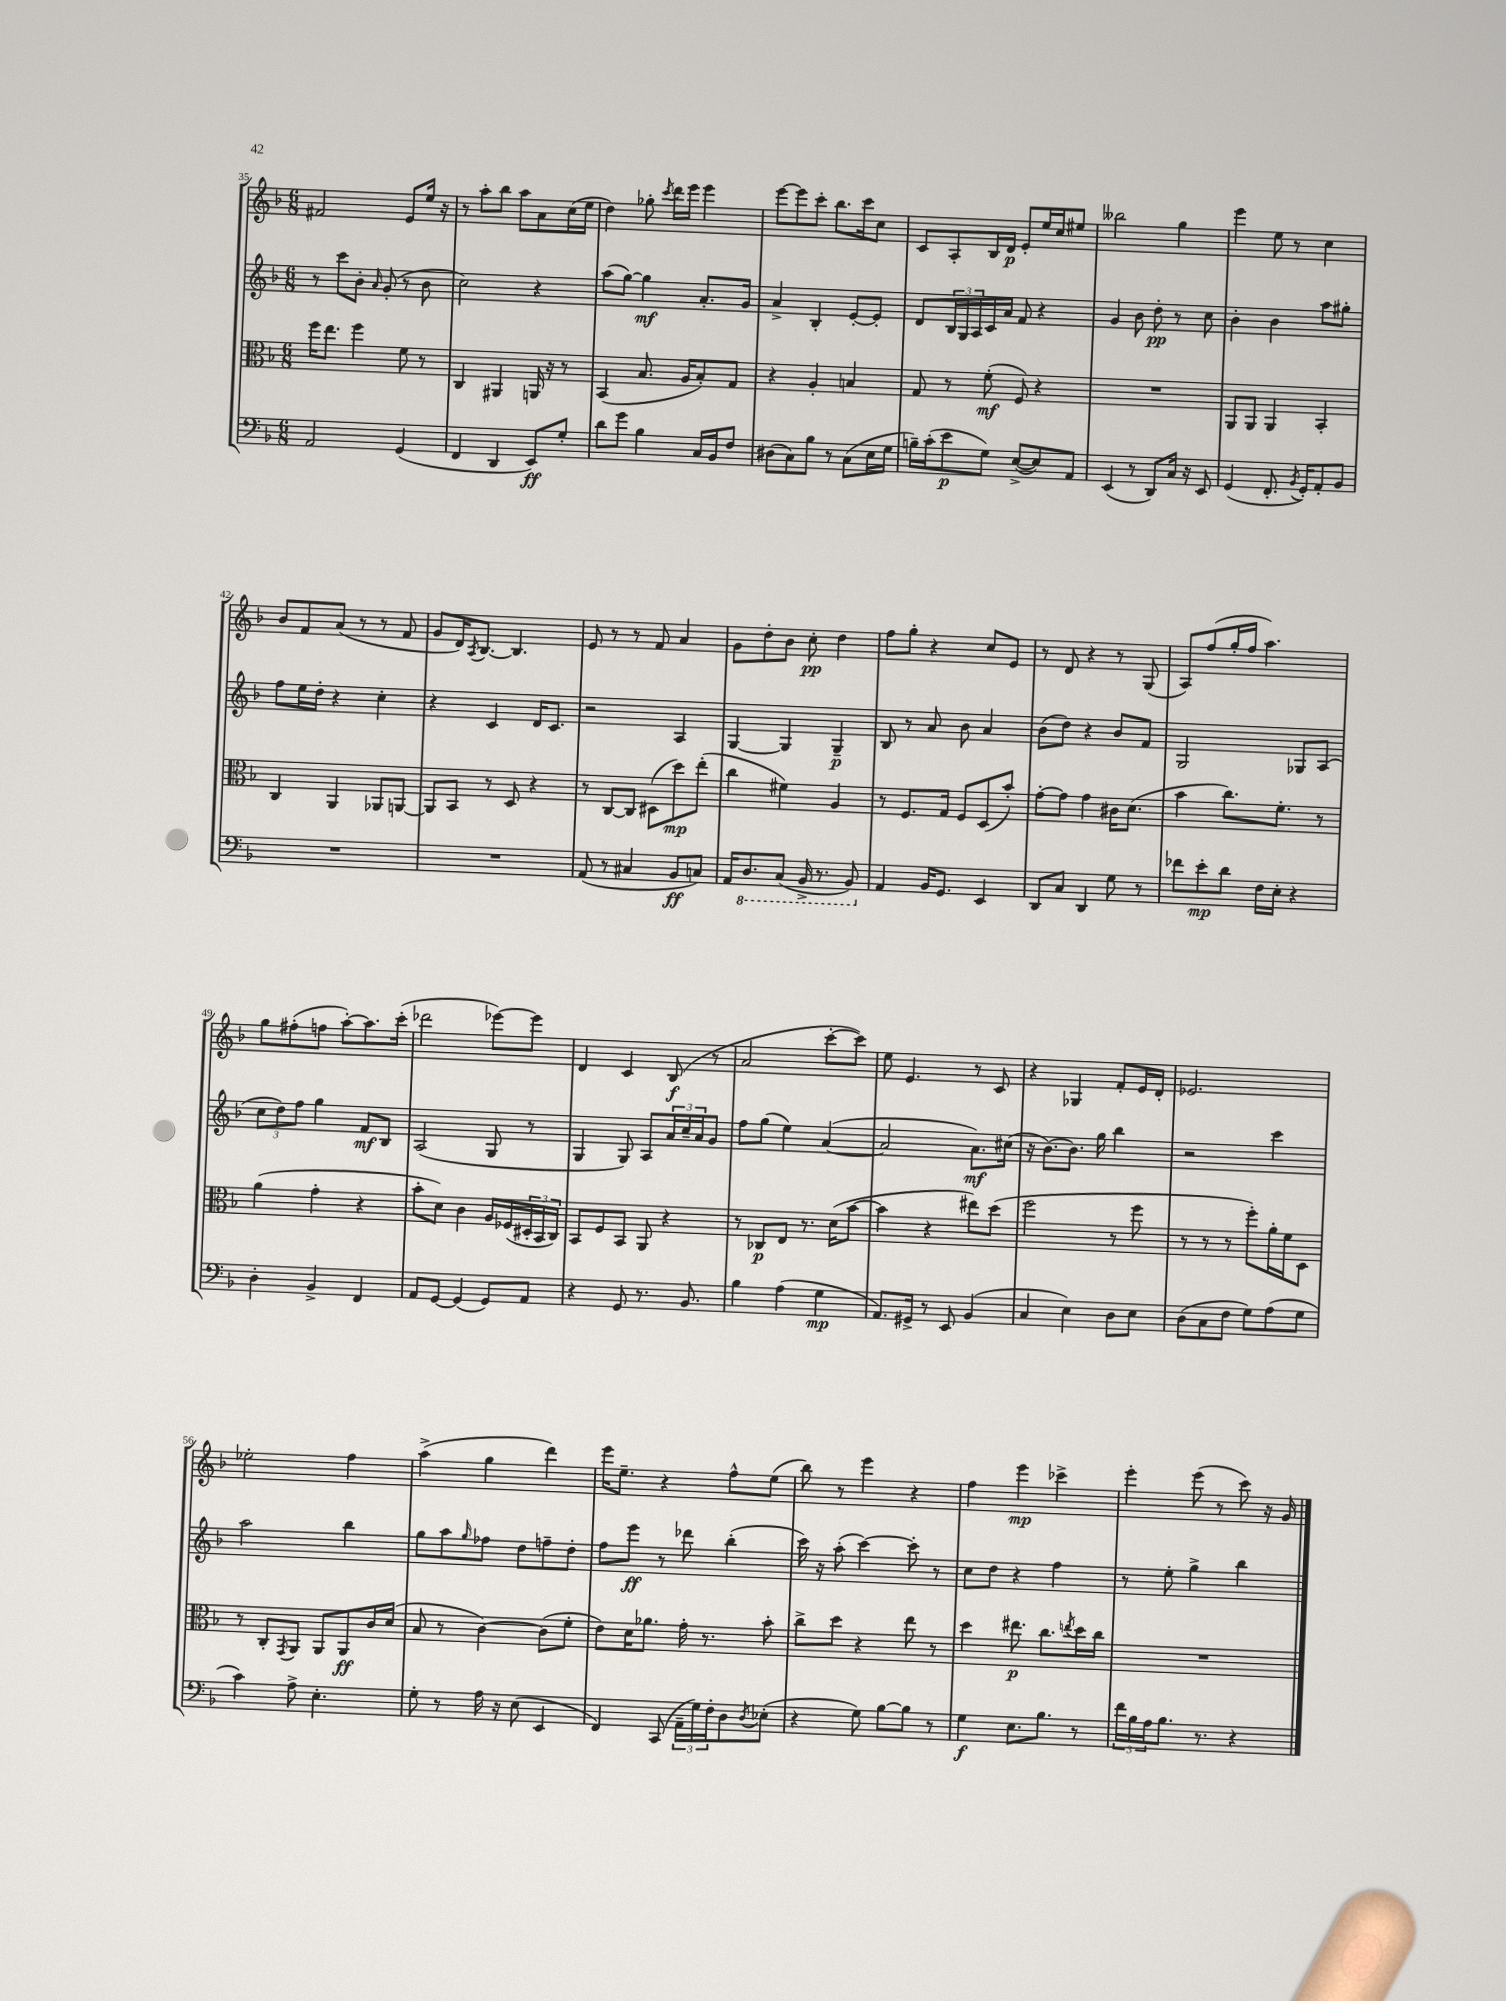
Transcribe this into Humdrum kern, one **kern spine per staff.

**kern	**dynam	**kern	**dynam	**kern	**dynam	**kern	**dynam
*part4	*part4	*part3	*part3	*part2	*part2	*part1	*part1
*staff4	*staff4	*staff3	*staff3	*staff2	*staff2	*staff1	*staff1
*clefF4	*	*clefC3	*	*clefG2	*	*clefG2	*
*k[b-]	*	*k[b-]	*	*k[b-]	*	*k[b-]	*
*M6/8	*	*M6/8	*	*M6/8	*	*M6/8	*
=35	=35	=35	=35	=35	=35	=35	=35
2AA/	.	16ff\KL	.	8r	.	2f#X/	.
.	.	8.ee\J	.	.	.	.	.
.	.	.	.	8ccc\L	.	.	.
.	.	4ff\	.	8b-'\J	.	.	.
.	.	.	.	16qqa/	.	.	.
.	.	.	.	(8g'/	.	.	.
(4GG/	.	8f\	.	8r	.	8e/L	.
.	.	8r	.	8b-\	.	16ee/Jk	.
.	.	.	.	.	.	16r	.
=36	=36	=36	=36	=36	=36	=36	=36
4FF/	.	4C/	.	2cc\)	.	8r	.
.	.	.	.	.	.	8aa'\L	.
4DD/	.	4AA#X/	.	.	.	8bb-\J	.
.	.	.	.	.	.	8aa\L	.
8EE/L)	ff	16AAn/	.	4r	.	8a\	.
.	.	16r	.	.	.	.	.
8G'/J	.	8r	.	.	.	(16cc\L	.
.	.	.	.	.	.	16ee\JJ	.
=37	=37	=37	=37	=37	=37	=37	=37
8d\L	.	(4BB-/	.	(8aa\L	.	4dd\)	.
8g\J	.	.	.	[8gg\J)	.	.	.
4B-\	.	8.B-/	.	4gg\]	mf	8gg-X'\	.
.	.	.	.	.	.	8qccc/	.
.	.	.	.	.	.	16ddd\LL	.
.	.	16A/KL	.	.	.	16eee\JJ	.
16C/LL	.	8B-'/)	.	8.a'/L	.	4eee\	.
16BB-/J	.	.	.	.	.	.	.
8F/J	.	8G/J	.	.	.	.	.
.	.	.	.	16g/Jk	.	.	.
=38	=38	=38	=38	=38	=38	=38	=38
(8D#X\L	.	4r	.	4a^/	.	[8eee\L	.
8C\)	.	.	.	.	.	8eee\]	.
8B-\J	.	4A'/	.	4B-'/	.	8ccc'\J	.
8r	.	.	.	.	.	8.bb-\L	.
(8C\L	.	4Bn/	.	[8e'/L	.	.	.
.	.	.	.	.	.	16ccc\k	.
16E\L	.	.	.	8e'/J]	.	8cc\J	.
16G\JJ	.	.	.	.	.	.	.
=39	=39	=39	=39	=39	=39	=39	=39
16Bn~\LL)	.	8G/	.	8d/L	.	8c/L	.
(16c'\J	.	.	.	.	.	.	.
8e\	p	8r	.	24B-/L	.	8A'/	.
.	.	.	.	24G/	.	.	.
.	.	.	.	24A/	.	.	.
8G\J)	.	(8f'\	mf	16c/	.	16B-/L	.
.	.	.	.	16a/JJ	.	16d/JJ	p
([8E^/L	.	8F/)	.	8f/	.	8e'/L	.
8E/])	.	4r	.	4r	.	16ee/L	.
.	.	.	.	.	.	16cc/J	.
8AA/J	.	.	.	.	.	8ee#X/J	.
=40	=40	=40	=40	=40	=40	=40	=40
(4EE/	.	2.r	.	4g/	.	2bb--X\	.
8r	.	.	.	8b-\	.	.	.
8DD/L)	.	.	.	8dd'\	pp	.	.
16C/Jk	.	.	.	8r	.	4gg\	.
16r	.	.	.	.	.	.	.
8EE/	.	.	.	8cc\	.	.	.
=41	=41	=41	=41	=41	=41	=41	=41
(4GG/	.	8AA/L	.	4b-'\	.	4eee\	.
.	.	8AA/J	.	.	.	.	.
8.FF'/	.	4AA/	.	4b-\	.	8ee\	.
.	.	.	.	.	.	8r	.
8qBB-/	.	.	.	.	.	.	.
16GG'/KL)	.	.	.	.	.	.	.
8AA'/	.	4BB-'/	.	8aa\L	.	4cc\	.
8BB-/J	.	.	.	8gg#X'\J	.	.	.
!!LO:LB:g=z
=42	=42	=42	=42	=42	=42	=42	=42
2.r	.	4C/	.	8ff\L	.	8b-/L	.
.	.	.	.	16ee\L	.	8f/	.
.	.	.	.	16dd'\JJ	.	.	.
.	.	4AA/	.	4r	.	(8a/J	.
.	.	.	.	.	.	8r	.
.	.	8AA-X/L	.	4cc'\	.	8r	.
.	.	[8AAn/J	.	.	.	8f/	.
=43	=43	=43	=43	=43	=43	=43	=43
2.r	.	8AA/L]	.	4r	.	8g/L	.
.	.	8BB-/J	.	.	.	16d/K)	.
.	.	.	.	.	.	8qA/	.
.	.	.	.	.	.	[8.B-/J	.
.	.	8r	.	4c/	.	.	.
.	.	8D/	.	.	.	4.B-/]	.
.	.	4r	.	16d/KL	.	.	.
.	.	.	.	8.c/J	.	.	.
=44	=44	=44	=44	=44	=44	=44	=44
(8AA/	.	8r	.	2r	.	8e/	.
8r	.	[8C/L	.	.	.	8r	.
4C#X/	.	8C/J]	.	.	.	8r	.
.	.	(8D#X\L	.	.	.	8f/	.
8BB-/L	ff	8dd\)	mp	4A/	.	4a/	.
8Cn/J)	.	(8ee'\J	.	.	.	.	.
=45	=45	=45	=45	=45	=45	=45	=45
16AA/KL	.	4cc\	.	[4G/	.	8g\L	.
*8ba	*	*	*	*	*	*	*
8.DD/	.	.	.	.	.	.	.
.	.	.	.	.	.	8dd'\	.
(8CC/J	.	4f#X\)	.	4G/]	.	8b-\J	.
16BBB-^/	.	.	.	.	.	8cc'\	pp
8.r	.	.	.	.	.	.	.
.	.	4A/	.	4G~/	p	4dd\	.
8BBB-/)	.	.	.	.	.	.	.
=46	=46	=46	=46	=46	=46	=46	=46
*X8ba	*	*	*	*	*	*	*
4AA/	.	8r	.	8B-/	.	8ff\L	.
.	.	8.F/L	.	8r	.	8gg'\J	.
16BB-/KL	.	.	.	8a/	.	4r	.
8.GG/J	.	16G/Jk	.	.	.	.	.
.	.	8F/L	.	8b-\	.	.	.
4EE/	.	(8D/	.	4a/	.	8cc/L	.
.	.	8b-'/J)	.	.	.	8e/J	.
=47	=47	=47	=47	=47	=47	=47	=47
8DD/L	.	[8g'\L	.	(8b-\L	.	8r	.
8C/J	.	8g\J]	.	8dd\J)	.	8d/	.
4DD/	.	4g\	.	4r	.	4r	.
8G\	.	16c#X\KL	.	8b-/L	.	8r	.
.	.	(8.d\J	.	.	.	.	.
8r	.	.	.	8f/J	.	(8G/	.
=48	=48	=48	=48	=48	=48	=48	=48
8f-X\L	.	4b-\	.	2G/	.	8A/L)	.
8e'\	mp	.	.	.	.	(8ff/	.
8d\J	.	8.cc\L)	.	.	.	16gg'/L	.
.	.	.	.	.	.	16ff/JJ	.
16F\LL	.	.	.	.	.	4.aa\)	.
16E'\JJ	.	8.f'\J	.	.	.	.	.
4r	.	.	.	8G-X/L	.	.	.
.	.	8r	.	(8A/J	.	.	.
!!LO:LB:g=z
=49	=49	=49	=49	=49	=49	=49	=49
4D'\	.	(4a\	.	12cc\L	.	8gg\L	.
.	.	.	.	12dd\)	.	.	.
.	.	.	.	.	.	(8ff#X'\	.
.	.	.	.	12ff\J	.	.	.
4BB-^/	.	4g'\	.	4gg\	.	8ffn\J	.
.	.	.	.	.	.	[8aa'\L)	.
4FF/	.	4r	.	8f/L	mf	8.aa\]	.
.	.	.	.	8B-/J	.	.	.
.	.	.	.	.	.	(16ccc'\Jk	.
=50	=50	=50	=50	=50	=50	=50	=50
8AA/L	.	8b-'\L	.	(2A/	.	2ddd-X\	.
[8GG/J	.	8d\J)	.	.	.	.	.
(4GG/]	.	4c\	.	.	.	.	.
8GG/L)	.	16A/LL	.	8G/	.	[8eee-X\L)	.
.	.	(16F-X/	.	.	.	.	.
8AA/J	.	24D#X'/	.	8r	.	8eee-\J]	.
.	.	24BB-/	.	.	.	.	.
.	.	24C/JJ)	.	.	.	.	.
=51	=51	=51	=51	=51	=51	=51	=51
4r	.	8BB-/L	.	4G/	.	4d/	.
.	.	8F/	.	.	.	.	.
8GG/	.	8BB-/J	.	8G/)	.	4c/	.
8.r	.	8AA/	.	8A/L	.	.	.
.	.	4r	.	24a/L	.	(8B-/	f
.	.	.	.	24cc~/	.	.	.
8.BB-/	.	.	.	.	.	.	.
.	.	.	.	24a/J	.	.	.
.	.	.	.	8g/J	.	8r	.
=52	=52	=52	=52	=52	=52	=52	=52
4B-\	.	8r	.	8ff\L	.	2a/	.
.	.	8C-X/L	p	(8gg\J	.	.	.
(4A\	.	8E/J	.	4ee\)	.	.	.
.	.	8.r	.	.	.	.	.
4G\	mp	.	.	([4a/	.	[8ccc'\L	.
.	.	(16d\KL	.	.	.	.	.
.	.	[8b-\J	.	.	.	8ccc\J])	.
=53	=53	=53	=53	=53	=53	=53	=53
8.AA/L)	.	4b-\]	.	2a/]	.	8ee\	.
.	.	.	.	.	.	4.e/	.
16GG#X^/Jk	.	.	.	.	.	.	.
8r	.	4r	.	.	.	.	.
8EE/	.	.	.	.	.	.	.
(4BB-/	.	8ee#X\L)	.	8.a\L)	mf	8r	.
.	.	(8dd\J	.	.	.	8c/	.
.	.	.	.	(16cc#X\Jk	.	.	.
=54	=54	=54	=54	=54	=54	=54	=54
4C/	.	2ff\	.	16r	.	4r	.
.	.	.	.	[8.b-\L)	.	.	.
4E\)	.	.	.	8.b-\J]	.	4G-X/	.
.	.	.	.	16gg\	.	.	.
8D\L	.	8r	.	4bb-\	.	8f'/L	.
8E\J	.	8ff\	.	.	.	16e/L	.
.	.	.	.	.	.	16d'/JJ	.
=55	=55	=55	=55	=55	=55	=55	=55
(8D\L	.	8r	.	2r	.	2.e-X/	.
8C\	.	8r	.	.	.	.	.
8F\J	.	8r	.	.	.	.	.
8G\L)	.	8ff'\L)	.	.	.	.	.
(8A\	.	16a'\L	.	4ccc\	.	.	.
.	.	16f\J	.	.	.	.	.
8G\J	.	8D\J	.	.	.	.	.
!!LO:LB:g=z
=56	=56	=56	=56	=56	=56	=56	=56
4c\)	.	8r	.	2aa\	.	2ee-X'\	.
.	.	8C'/L	.	.	.	.	.
.	.	8qGG/	.	.	.	.	.
8A^\	.	8AA/J	.	.	.	.	.
4.E'\	.	8AA/L	.	.	.	.	.
.	.	8AA/	ff	4bb-\	.	4ff\	.
.	.	16c/L	.	.	.	.	.
.	.	(16d/JJ	.	.	.	.	.
=57	=57	=57	=57	=57	=57	=57	=57
8G'\	.	8B-/	.	8gg\L	.	(4aa^\	.
8r	.	8r	.	8aa\	.	.	.
.	.	.	.	16qqgg/	.	.	.
16A\	.	[4c\)	.	8ff-X\J	.	4gg\	.
16r	.	.	.	.	.	.	.
(8E\	.	.	.	8dd\L	.	.	.
4EE/	.	(8c\L]	.	8ffn~\	.	4ddd\)	.
.	.	8f'\J	.	8dd'\J	.	.	.
=58	=58	=58	=58	=58	=58	=58	=58
4FF/)	.	8e\L)	.	8ff\L	.	16eee\KL	.
.	.	.	.	.	.	8.ee~\J	.
.	.	16d\K	.	8eee\J	ff	.	.
.	.	8.a-X\J	.	.	.	.	.
(8CC/	.	.	.	8r	.	4r	.
24AA~\LL	.	16g'\	.	8ddd-X\	.	.	.
24G\)	.	.	.	.	.	.	.
.	.	8.r	.	.	.	.	.
24F'\J	.	.	.	.	.	.	.
8D\	.	.	.	(4bb-'\	.	8ff^^\L	.
8qD/	.	.	.	.	.	.	.
(8E-X'\J	.	8b-'\	.	.	.	(8ee\J	.
=59	=59	=59	=59	=59	=59	=59	=59
4r	.	8cc^\L	.	16ccc\)	.	8bb-\)	.
.	.	.	.	16r	.	.	.
.	.	8dd\J	.	(8aa'\	.	8r	.
8G\)	.	4r	.	[4ccc\)	.	4eee\	.
[8B-\L	.	.	.	.	.	.	.
8B-\J]	.	8ee\	.	8ccc'\]	.	4r	.
8r	.	8r	.	8r	.	.	.
=60	=60	=60	=60	=60	=60	=60	=60
4G\	f	4dd\	.	8cc\L	.	4ff\	.
.	.	.	.	8dd\J	.	.	.
8.E\L	.	8.ee#X\	p	4r	.	4eee\	mp
8.B-\J	.	8.cc\L	.	.	.	.	.
.	.	.	.	4ff\	.	4ccc-X^\	.
.	.	8qeen/	.	.	.	.	.
8r	.	16dd\L	.	.	.	.	.
.	.	16cc\JJ	.	.	.	.	.
=61	=61	=61	=61	=61	=61	=61	=61
24f\LL	.	2.r	.	8r	.	4eee'\	.
24B-\	.	.	.	.	.	.	.
24A\J	.	.	.	.	.	.	.
8.B-\J	.	.	.	8ee'\	.	.	.
.	.	.	.	4gg^\	.	(8eee\	.
8.r	.	.	.	.	.	.	.
.	.	.	.	.	.	8r	.
4r	.	.	.	4bb-\	.	8ccc\)	.
.	.	.	.	.	.	16r	.
.	.	.	.	.	.	16g/	.
==	==	==	==	==	==	==	==
*-	*-	*-	*-	*-	*-	*-	*-
